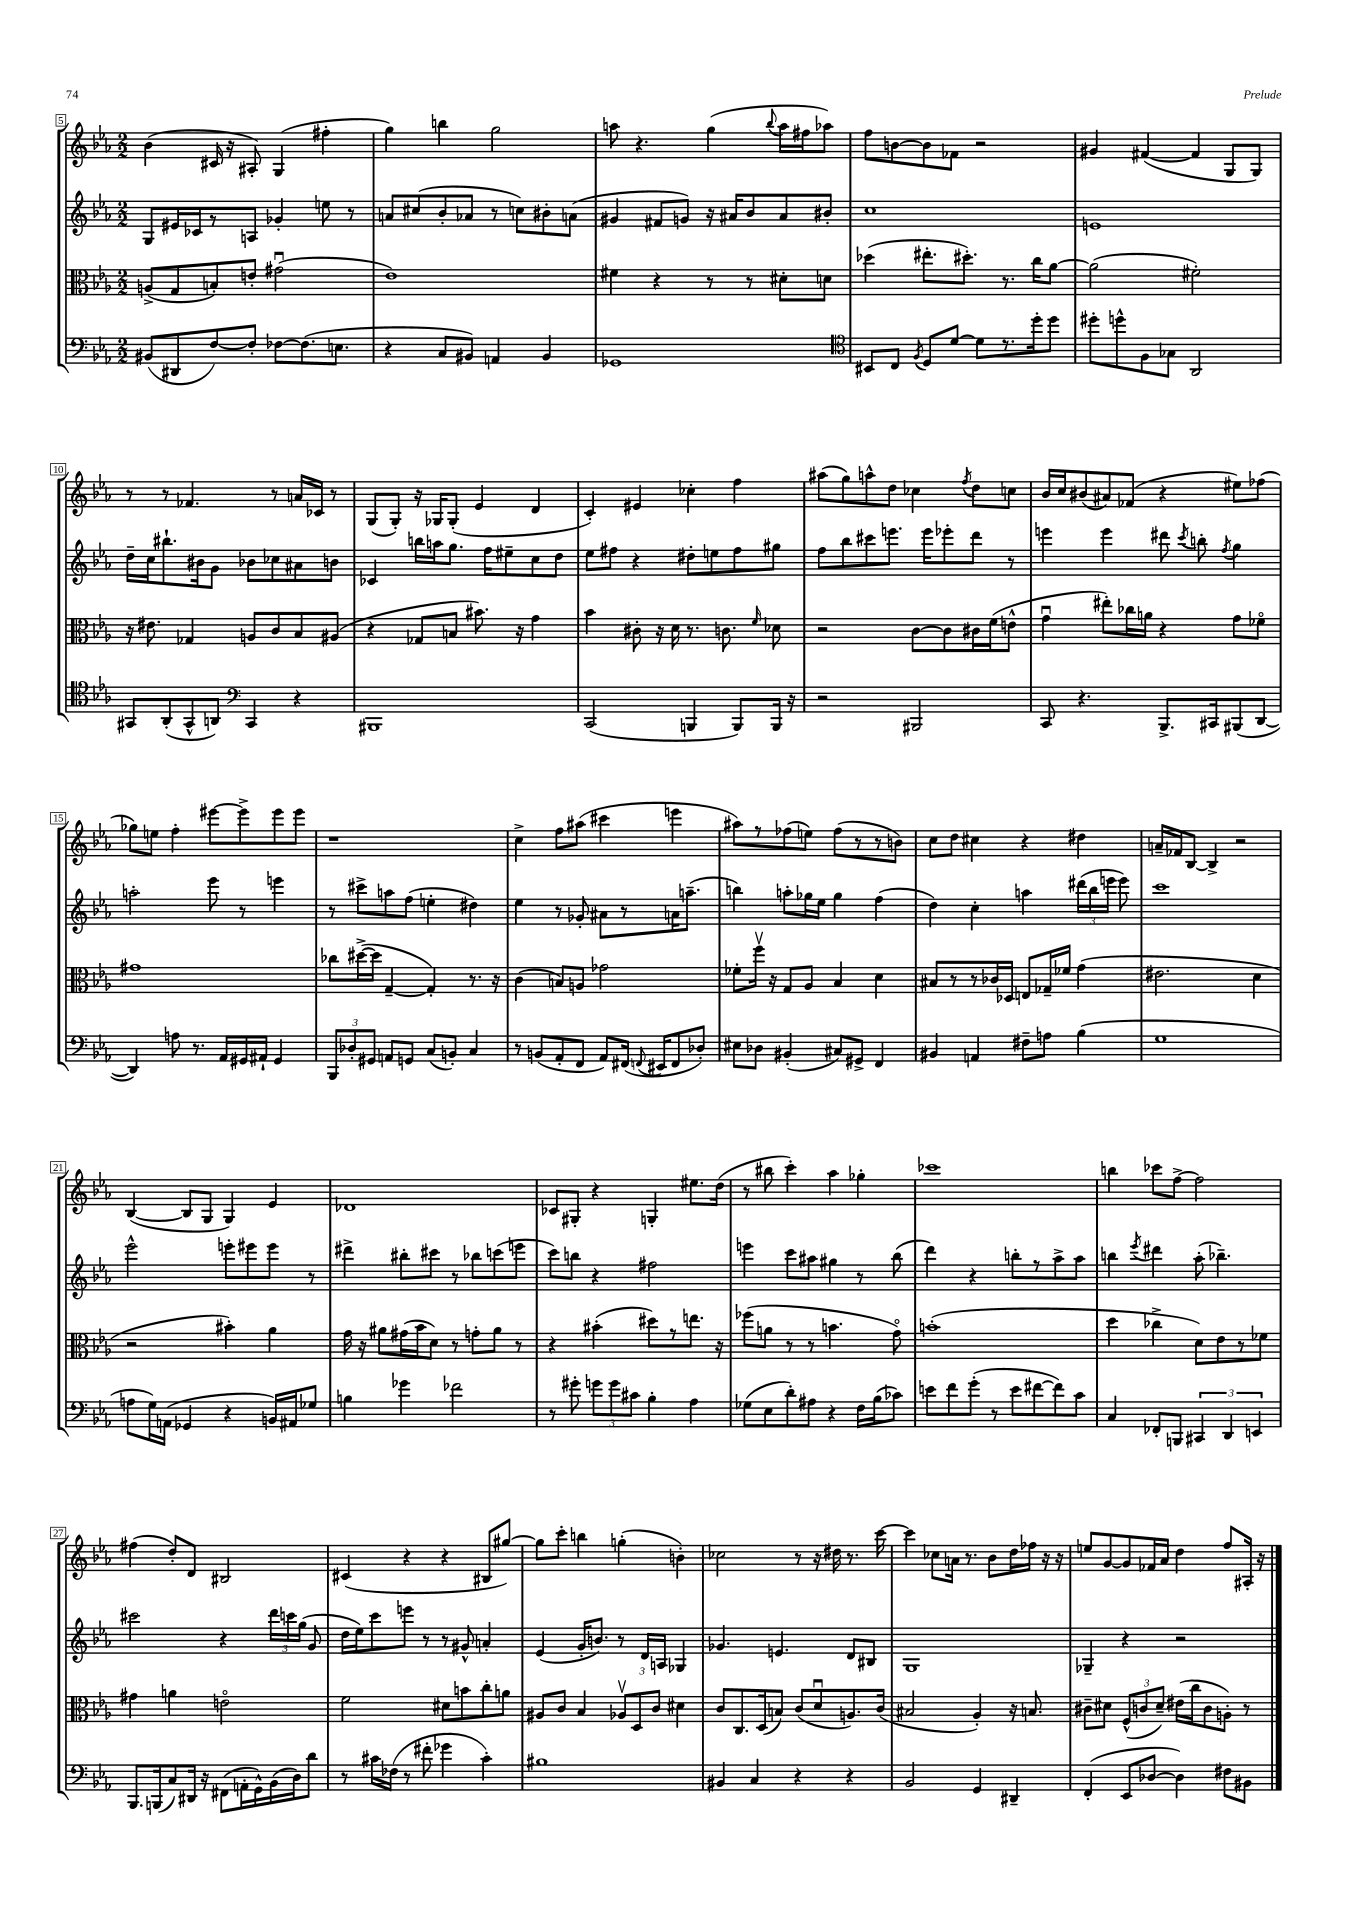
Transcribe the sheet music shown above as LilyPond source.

<<
\new StaffGroup <<
\new Staff = "s0" {
    \clef treble \key ees \major \numericTimeSignature \time 2/2
    \autoBeamOff bes'4( cis'16 r16 ais8-.) g4( fis''4-. |
    g''4) b''4 g''2 |
    a''8 r4. g''4( \appoggiatura { bes''8 } a''16[ fis''16 aes''8]) |
    f''8[ b'8~ b'8 fes'8] r2 |
    gis'4 fis'4~( fis'4 g8[ g8]) |
    r8 r8 fes'4. r8 a'16[ ces'16] r8 |
    g8[( g8]-.) r16 ges16[ ges8]-.( ees'4 d'4 |
    c'4-.) eis'4 ces''4-. f''4 |
    ais''8[( g''8) a''8-^ d''8] ces''4 \acciaccatura { f''8 } d''8[ c''8] |
    bes'16[ c''16 bis'8( ais'8) fes'8]( r4 eis''8[) fes''8]( |
    ges''8[) e''8] f''4-. eis'''8[~ eis'''8-> eis'''8 eis'''8] |
    r1 |
    c''4-> f''8[ ais''8]( cis'''4 e'''4 |
    ais''8[) r8 fes''8( e''8]) fes''8[( r8 r8 b'8]) |
    c''8[ d''8] cis''4 r4 dis''4 |
    a'16[-- fes'16 bes8]~ bes4-> r2 |
    bes4~( bes8[ g8] g4) ees'4 |
    des'1 |
    ces'8[ gis8]-. r4 g4-. eis''8.[ d''16]( |
    r8 bis''8 c'''4-.) aes''4 ges''4-. |
    ces'''1 |
    b''4 ces'''8[ f''8]~-> f''2 |
    fis''4( d''8[-.) d'8] bis2 |
    cis'4( r4 r4 bis8[ gis''8]~) |
    gis''8[ c'''8]-. b''4 g''4-.( b'4-.) |
    ces''2 r8 r16 dis''16 r8. c'''16~ |
    c'''4 ces''8[ a'16] r8. bes'8[ d''16 fes''16] r16 r16 |
    e''8[ g'8~ g'8 fes'16 aes'16] d''4 f''8[ ais16]-. r16 \bar "|." |
}
\new Staff = "s1" {
    \clef treble \key ees \major \numericTimeSignature \time 2/2
    \autoBeamOff g8[ eis'16 ces'16 r8 a8] ges'4-. e''8 r8 |
    a'8[ cis''8( bes'8-. aes'8] r8 c''8[) bis'8-. a'8]( |
    gis'4 fis'8[ g'8]) r16 ais'16[ bes'8 ais'8 bis'8]-. |
    c''1 |
    e'1 |
    d''16[-- c''16 bis''8.-! bis'16 g'8] bes'8[ ces''8 ais'8 b'8] |
    ces'4 b''16[ a''16 g''8.] f''16[ eis''8-- c''8 d''8] |
    ees''8[ fis''8] r4 dis''8[-. e''8 fis''8 gis''8] |
    f''8[ bes''8 cis'''8 e'''8.] e'''16[ ees'''8-. d'''8] r8 |
    e'''4 e'''4 dis'''8 \acciaccatura { c'''8 } b''8-. \acciaccatura { f''8 } g''4 |
    a''2-. ees'''8 r8 e'''4 |
    r8 cis'''8[-> a''8 f''8]( e''4-. dis''4) |
    ees''4 r8 ges'8-. ais'8[ r8 a'16 a''8.]--( |
    b''4) a''8[-. ges''16 ees''16] ges''4 f''4( |
    d''4) c''4-. a''4 \tuplet 3/2 { dis'''16[( bes''16 e'''16] } e'''8) |
    c'''1 |
    ees'''2-^ e'''8[-. eis'''8 eis'''8] r8 |
    dis'''4-> bis''8[-. cis'''8] r8 bes''8[ c'''8( e'''8] |
    c'''8[) b''8] r4 fis''2 |
    e'''4 c'''8[ ais''8] gis''4 r8 bes''8( |
    d'''4) r4 b''8[-. r8 aes''8-> aes''8] |
    b''4 \acciaccatura { ees'''8 } dis'''4 aes''8-.( bes''4.--) |
    cis'''2 r4 \tuplet 3/2 { d'''16[ c'''16 g''16]( } g'8 |
    d''16[ ees''16) c'''8 e'''8] r8 r8 gis'8-^ a'4-. |
    ees'4( g'16[-. b'8.]) r8 d'16[ a16] ges4 |
    ges'4. e'4. d'8[ bis8] |
    g1 |
    ges4-- r4 r2 \bar "|." |
}
\new Staff = "s2" {
    \clef alto \key ees \major \numericTimeSignature \time 2/2
    \autoBeamOff a8[->( g8 b8-.) e'8]-. gis'2\downbow( |
    ees'1) |
    fis'4 r4 r8 r8 dis'8[-. d'8] |
    des''4( eis''8.[-. dis''8.]-.) r8. c''16[ aes'8]~ |
    aes'2( fis'2-.) |
    r16 eis'8. ges4 a8[ c'8 bes8 ais8]( |
    r4 ges8[ b8] bis'8.) r16 g'4 |
    bes'4 cis'8-. r16 d'16 r8. c'8. \grace { f'16 } des'8 |
    r2 c'8[~ c'8 cis'16 f'16( e'8]-^ |
    g'4\downbow eis''8[-.) ces''16 a'16] r4 g'8[ fes'8]\flageolet |
    gis'1 |
    ces''8[ dis''16~->( dis''16] g4~-- g4-.) r8. r16 |
    c'4( b8[) a8] ges'2 |
    fes'8[-. f''16]\upbow r16 g8[ aes8] bes4 d'4 |
    bis8[ r8 r8 ces'16 des16] e8[ ges16-- fes'16] g'4( |
    eis'2. d'4 |
    r2 bis'4-.) aes'4 |
    g'16 r16 ais'8[ gis'16( bes'16 d'8]) r8 g'8[-. ais'8] r8 |
    r4 bis'4-.( dis''8[) r8 e''8.] r16 |
    fes''8[( a'8] r8 r8 b'4. g'8\flageolet) |
    b'1-.( |
    d''4 ces''4-> d'8[) ees'8 r8 fes'8] |
    gis'4 a'4 e'2\flageolet |
    f'2 dis'8[ b'8 c''8-. a'8] |
    ais8[ c'8] bes4 \tuplet 3/2 { aes8[\upbow d8 c'8] } dis'4 |
    c'8[ c8. d16( b8]) c'8[( d'8\downbow a8.) c'16]( |
    bis2 aes4-.) r16 b8. |
    cis'8[-- dis'8] \tuplet 3/2 { f8[-^( c'8 dis'8]--) } eis'16[( c''16 c'8 a8]-.) r8 \bar "|." |
}
\new Staff = "s3" {
    \clef bass \key ees \major \numericTimeSignature \time 2/2
    \autoBeamOff bis,8[( dis,8 f8~) f8]-. fes8[~ fes8.( e8.] |
    r4 c8[ bis,8]) a,4 bis,4 |
    ges,1 |
    \clef tenor bis,8[ c8] \acciaccatura { f8 } d8[ d'8]~ d'8[ r8. d''16-. d''8] |
    dis''8[-. d''8-^ f8 ges8] aes,2 |
    gis,8[ aes,8-.( gis,8-^ a,8]) \clef bass c,4 r4 |
    bis,,1 |
    c,2( b,,4 b,,8[) b,,16] r16 |
    r2 bis,,2 |
    c,8 r4. bes,,8.[-> cis,16 bis,,8( d,8]~ |
    d,4) a8 r8. aes,16[ gis,16 ais,16]-! gis,4 |
    \tuplet 3/2 { bes,,8[ des8-. gis,8] } a,8[ g,8] c8[( b,8]-.) c4 |
    r8 b,8[( aes,8-. f,8] aes,8[) fis,16]( \appoggiatura { f,8 } eis,16[ f,8 des8]-.) |
    eis8[ des8] bis,4-.( cis8[) gis,8]-> f,4 |
    bis,4 a,4 fis8[-- a8] bes4( |
    g1 |
    a8[ g16) a,16]( ges,4 r4 b,16[) ais,16 ges8] |
    b4 ges'4 fes'2 |
    r8 gis'8-. \tuplet 3/2 { g'8[ g'8 cis'8] } bes4-. aes4 |
    ges8[( ees8 d'8-.) ais8] r4 f16[ bes16( ces'8]) |
    e'8[ f'8 g'8]-.( r8 e'8[ fis'8~ fis'8) c'8] |
    c4 fes,8[-. b,,8] \tuplet 3/2 { cis,4 d,4 e,4 } |
    bes,,8.[ b,,16( c8) dis,16] r16 fis,8[( a,16-. g,16-^) bes,16( d16) d'8] |
    r8 cis'16[ fes16]( r8 fis'8-. ges'4 cis'4-.) |
    bis1 |
    bis,4 c4 r4 r4 |
    bes,2 g,4 dis,4-- |
    f,4-.( ees,8[ des8]~ des4) fis8[ bis,8] \bar "|." |
}
>>
>>
\layout { \context { \Score currentBarNumber = #5 \override BarNumber.stencil = #(make-stencil-boxer 0.1 0.3 ly:text-interface::print) } }
